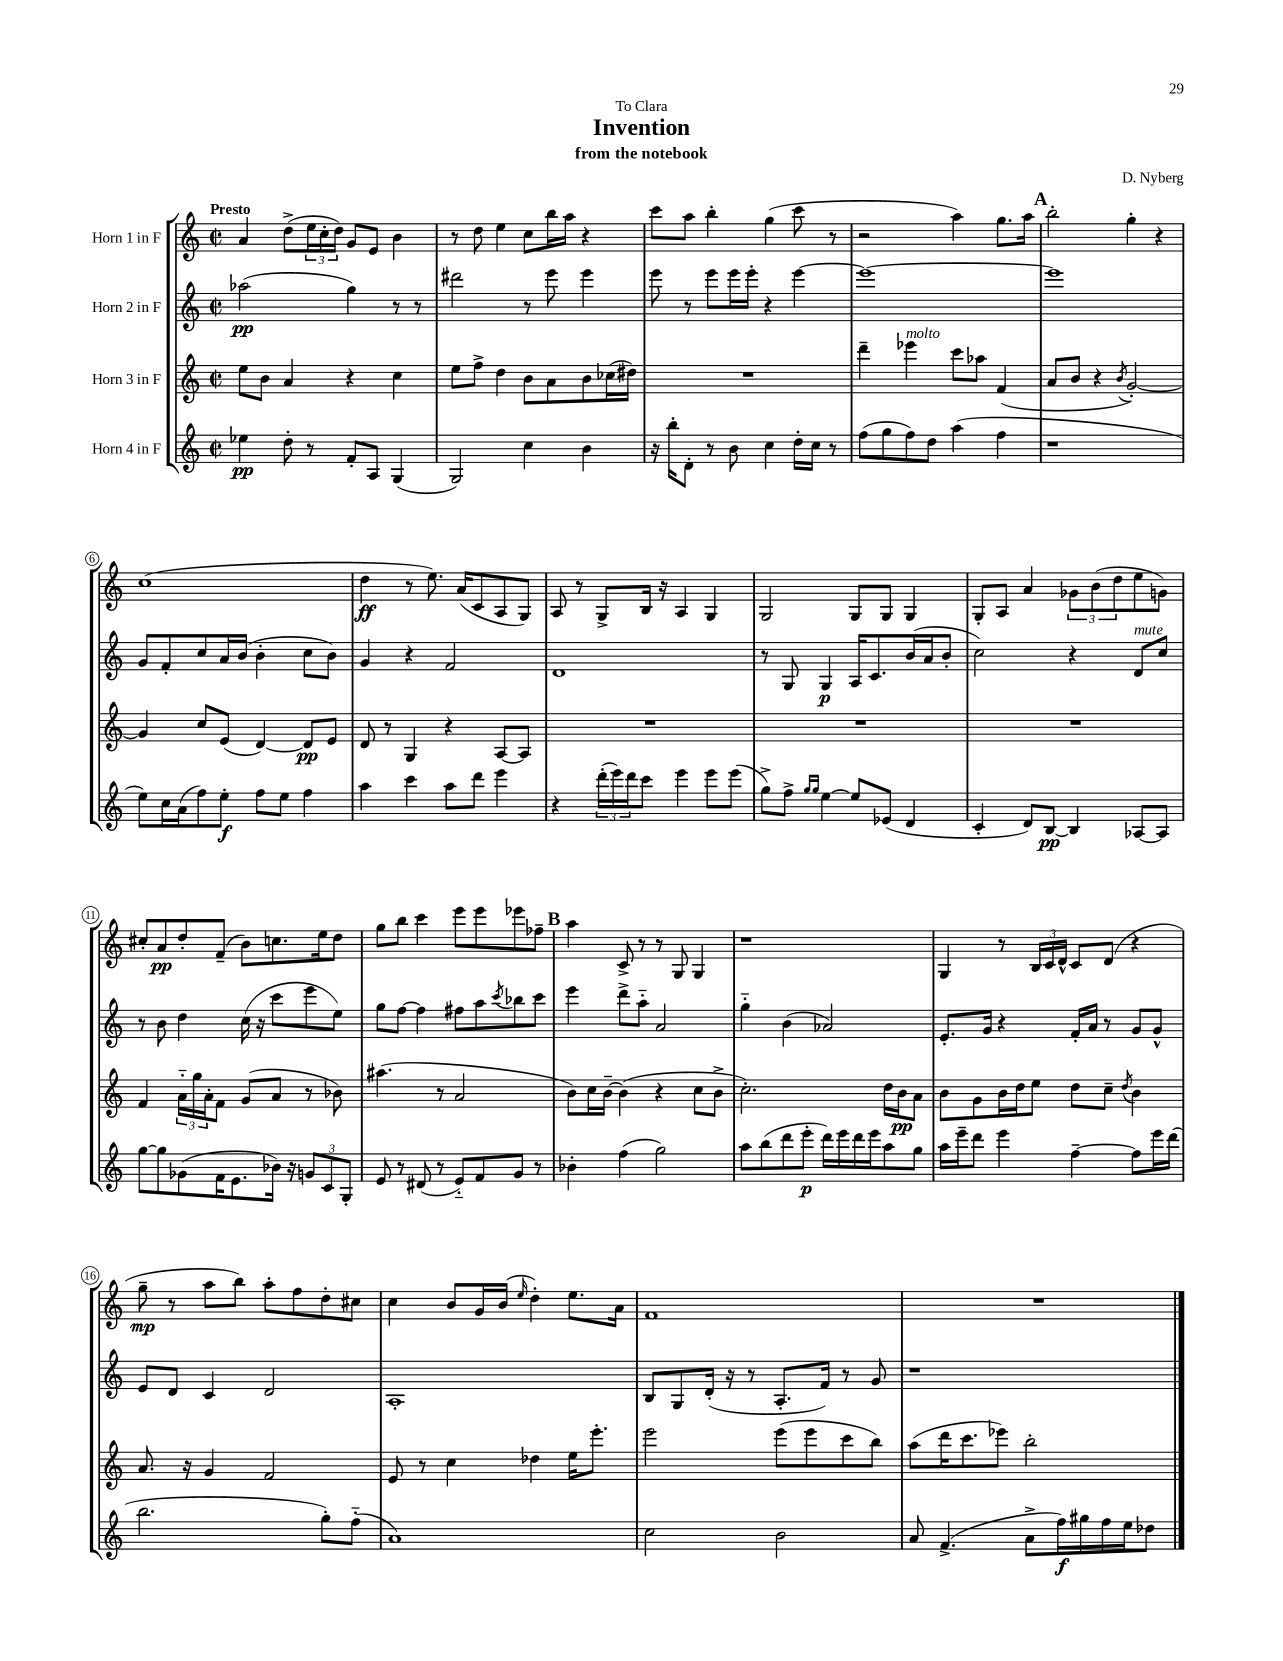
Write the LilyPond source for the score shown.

\header { title = "Invention" composer = "D. Nyberg" subtitle = "from the notebook" dedication = "To Clara" }
<<
\new StaffGroup <<
\new Staff = "s0" \with { instrumentName = "Horn 1 in F" } {
    \clef treble \key c \major \defaultTimeSignature \time 2/2 \tempo "Presto"
    a'4 d''8->( \tuplet 3/2 { e''16 c''16-. d''16) } g'8 e'8 b'4 |
    r8 d''8 e''4 c''8 b''16 a''16 r4 |
    c'''8 a''8 b''4-. g''4( c'''8 r8 |
    r2 a''4) g''8. a''16 |
    \mark \markup { \bold "A" } b''2-. g''4-. r4 |
    c''1( |
    d''4\ff r8 e''8.) a'16( c'8 a8 g8) |
    a8 r8 g8-> b16 r16 a4 g4 |
    g2 g8 g8 g4 |
    g8-. a8 a'4 \tuplet 3/2 { ges'8 b'8( d''8 } e''8 g'8) |
    cis''8-. a'8\pp d''8-. f'8--( b'8) c''8. e''16 d''8 |
    g''8 b''8 c'''4 e'''8 e'''8 ees'''8 fes''8-- |
    \mark \markup { \bold "B" } a''4 c'8-> r8 r8 g8 g4 |
    r1 |
    g4 r8 \tuplet 3/2 { b16 c'16 d'16-^ } c'8 d'8( r4 |
    g''8--\mp r8 a''8 b''8) a''8-. f''8 d''8-. cis''8 |
    c''4 b'8 g'16 b'16( \grace { e''16 } d''4-.) e''8. a'16 |
    f'1 |
    R1 \bar "|." |
}
\new Staff = "s1" \with { instrumentName = "Horn 2 in F" } {
    \clef treble \key c \major \defaultTimeSignature \time 2/2
    aes''2\pp( g''4) r8 r8 |
    dis'''2 r8 e'''8 e'''4 |
    e'''8 r8 e'''8 e'''16 e'''16-. r4 e'''4~ |
    e'''1~ |
    \mark \markup { \bold "A" } e'''1 |
    g'8 f'8-. c''8 a'16 b'16( b'4-. c''8 b'8) |
    g'4 r4 f'2 |
    d'1 |
    r8 g8 g4\p a16 c'8. b'16( a'16 b'8-. |
    c''2) r4 d'8^\markup { \italic "mute" } c''8 |
    r8 b'8 d''4 c''16( r16 c'''8 e'''8 e''8) |
    g''8 f''8~ f''4 fis''8 a''8 \acciaccatura { c'''8 } bes''8 c'''8 |
    \mark \markup { \bold "B" } e'''4 d'''8-> a''8-_ a'2 |
    g''4-_ b'4( aes'2) |
    e'8.-. g'16 r4 f'16-. a'16 r8 g'8 g'8-^ |
    e'8 d'8 c'4 d'2 |
    a1-. |
    b8 g8 d'16-.( r16 r8 a8.-. f'16) r8 g'8 |
    r1 \bar "|." |
}
\new Staff = "s2" \with { instrumentName = "Horn 3 in F" } {
    \clef treble \key c \major \defaultTimeSignature \time 2/2
    e''8 b'8 a'4 r4 c''4 |
    e''8 f''8-> d''4 b'8 a'8 b'8 ces''16( dis''16) |
    R1 |
    d'''4-- ees'''4^\markup { \italic "molto" } c'''8 aes''8 f'4( |
    \mark \markup { \bold "A" } a'8 b'8 r4 \acciaccatura { b'8 } g'2~-.) |
    g'4 c''8 e'8( d'4~) d'8\pp e'8 |
    d'8 r8 g4 r4 a8~ a8 |
    R1 |
    R1 |
    R1 |
    f'4 \tuplet 3/2 { a'16-_ g''16 a'16-. } f'8 g'8( a'8 r8 bes'8) |
    ais''4.( r8 a'2 |
    \mark \markup { \bold "B" } b'8) c''16 b'16~-- b'4( r4 c''8 b'8-> |
    c''2.-.) d''16 b'16\pp a'8 |
    b'8 g'8 b'16 d''16 e''8 d''8 c''8-- \acciaccatura { d''8 } b'4 |
    a'8. r16 g'4 f'2 |
    e'8 r8 c''4 des''4 e''16 e'''8.-. |
    e'''2 e'''8( e'''8 c'''8 b''8) |
    a''8( d'''16 c'''8. ees'''8) b''2-. \bar "|." |
}
\new Staff = "s3" \with { instrumentName = "Horn 4 in F" } {
    \clef treble \key c \major \defaultTimeSignature \time 2/2
    ees''4\pp d''8-. r8 f'8-. a8 g4( |
    g2) c''4 b'4 |
    r16 b''16-. d'8-. r8 b'8 c''4 d''16-. c''16 r8 |
    f''8( g''8 f''8) d''8 a''4( f''4 |
    \mark \markup { \bold "A" } r1 |
    e''8) c''16 a'16( f''8) e''8-.\f f''8 e''8 f''4 |
    a''4 c'''4 a''8 d'''8 e'''4 |
    r4 \tuplet 3/2 { d'''16-.( e'''16) d'''16 } c'''8 e'''4 e'''8 e'''8( |
    g''8->) f''8-> \grace { g''16 g''16 } e''4~ e''8 ees'8( d'4 |
    c'4-. d'8) b8~\pp b4 aes8~ aes8 |
    g''8~ g''8 ges'8( f'16 e'8. bes'16) r16 \tuplet 3/2 { g'8 c'8 g8-. } |
    e'8 r8 dis'8( r8 e'8-_) f'8 g'8 r8 |
    \mark \markup { \bold "B" } bes'4-. f''4( g''2) |
    a''8 b''8( d'''8 e'''8-.\p d'''16) e'''16 d'''16 e'''16 a''8 g''8 |
    a''16 e'''16-- d'''8 e'''4 f''4~-- f''8 e'''16 d'''16( |
    b''2. g''8-.) f''8-_( |
    a'1) |
    c''2 b'2 |
    a'8 f'4.->( a'8-> f''16\f) gis''16 f''16 e''16 des''8 \bar "|." |
}
>>
>>
\layout { \context { \Score \override BarNumber.stencil = #(make-stencil-circler 0.1 0.3 ly:text-interface::print) } }
